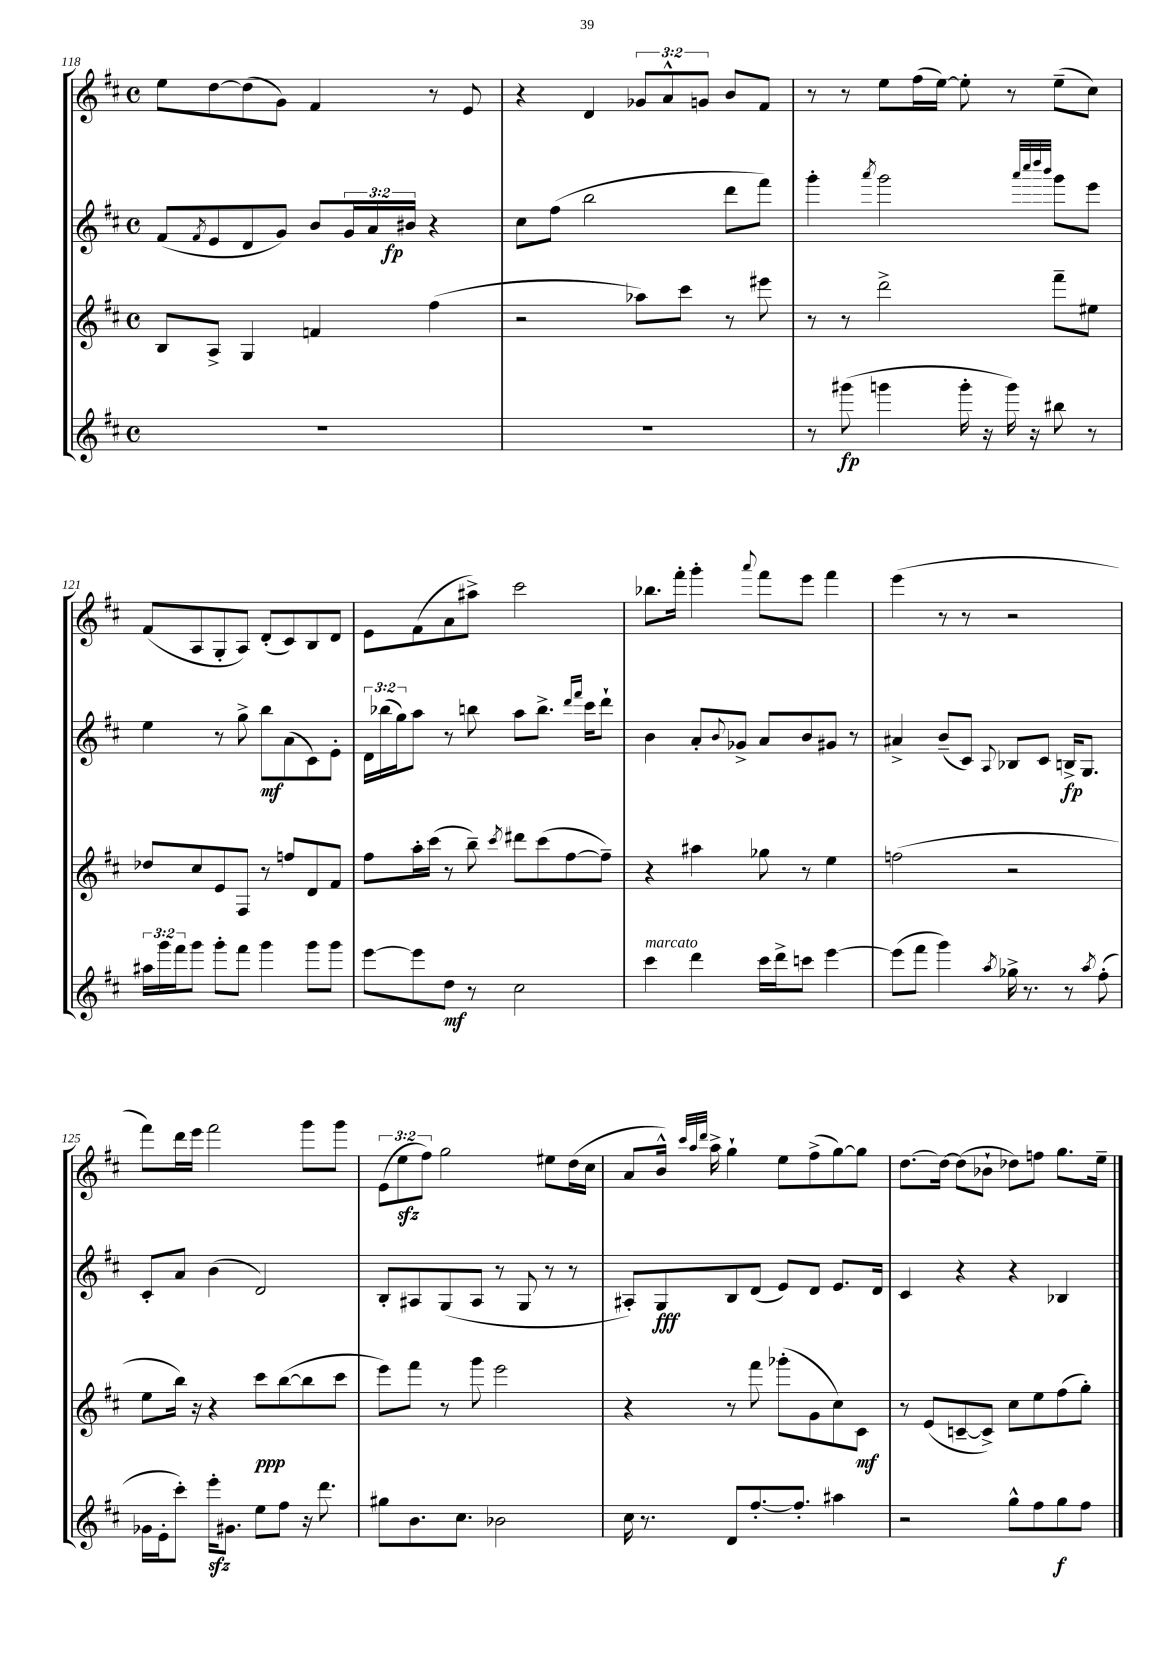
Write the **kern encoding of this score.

**kern	**kern	**kern	**kern
*staff4	*staff3	*staff2	*staff1
*clefG2	*clefG2	*clefG2	*clefG2
*k[f#c#]	*k[f#c#]	*k[f#c#]	*k[f#c#]
*M4/4	*M4/4	*M4/4	*M4/4
*met(c)	*met(c)	*met(c)	*met(c)
1r	8B	(8f#	8ee
.	.	8qf#	.
.	8A^	8e	[8dd
.	4G	8d	(8dd]
.	.	8g)	8g)
.	4f	8b	4f#
.	.	24g	.
.	.	24a	.
.	.	24b#	.
.	(4ff#	4r	8r
.	.	.	8e
=	=	=	=
1r	2r	8cc#	4r
.	.	(8ff#	.
.	.	2bb	4d
.	8aa-)	.	12g-
.	.	.	12a^^
.	8ccc#	.	.
.	.	.	12g
.	8r	8ddd	8b
.	8eee#	8fff#)	8f#
=	=	=	=
8r	8r	4ggg'	8r
(8ggg#	8r	.	8r
.	.	8qaaa	.
4ggg	2ddd^	2ggg	8ee
.	.	.	(16ff#
.	.	.	[16ee)
16ggg'	.	.	8ee']
16r	.	.	.
16ggg)	.	.	8r
16r	.	.	.
.	.	32qqaaa	.
.	.	32qqcccc#	.
.	.	32qqdddd	.
.	.	32qqbbb	.
8bb#	8fff#~	8ggg	(8ee~
8r	8ee#	8eee	8cc#)
=	=	=	=
24aa#	8dd-	4ee	(8f#
24ggg	.	.	.
24fff#	.	.	.
8ggg	8cc#	.	8A
8ggg'	8e	8r	8G'
8fff#	8F#	8gg^	8A)
4ggg	8r	8bb	(8d'
.	8ff	(8a	8c#)
8ggg	8d	8c#)	8B
8ggg	8f#	8e'	8d
=	=	=	=
[8eee	8ff#	24d	8e
.	.	(24bb-	.
.	.	24gg)	.
8eee]	16aa'	8aa	(8f#
.	(16ccc#	.	.
8dd	8r	8r	8a
8r	8bb~)	8bb	8aa#^)
.	8qccc#	.	.
2cc#	8ddd#	8aa	2ccc#
.	(8ccc#	8.bb^	.
.	[8ff#	.	.
.	.	16qqddd	.
.	.	16qqfff#	.
.	.	16ccc#	.
.	8ff#~])	8ddd`	.
=	=	=	=
4ccc#	4r	4b	8.bb-
.	.	.	16fff#'
4ddd	4aa#	8a'	4ggg'
.	.	8qqb	.
.	.	8g-^	.
.	.	.	8qqaaa
16ccc#	8gg-	8a	8fff#
16ddd^	.	.	.
8ccc	8r	8b	8eee
[4eee	4ee	8g#	4fff#
.	.	8r	.
=	=	=	=
(8eee]	(2ff	4a#^	(4eee
8fff#	.	.	.
4ggg)	.	(8b~	8r
.	.	8c#)	8r
8qaa	.	8qqA	.
16gg-^	2r	8B-	2r
8.r	.	.	.
.	.	8c#	.
8r	.	16B^	.
.	.	8.G	.
8qaa	.	.	.
(8ff#'	.	.	.
=	=	=	=
16g-	8ee	8c#'	8fff#)
16e'	.	.	.
8ccc#')	16bb)	8a	16ddd
.	16r	.	16eee
16eee'	4r	(4b	2fff#
8.g#	.	.	.
8ee	8ccc#	2d)	.
8ff#	([8bb	.	.
16r	8bb]	.	8ggg
8.ddd	.	.	.
.	8ccc#	.	8ggg
=	=	=	=
8gg#	8eee)	8B'	(12e
.	.	.	12ee
8.b	8fff#	8A#	.
.	.	.	12ff#)
.	8r	(8G	2gg
8.cc#	.	.	.
.	8ggg	8A#	.
2b-	2eee	8r	.
.	.	8G	.
.	.	8r	8ee#
.	.	8r	(16dd
.	.	.	16cc#
=	=	=	=
16cc#	4r	8A#')	8a
8.r	.	.	.
.	.	8G	16b^^)
.	.	.	32qqccc#
.	.	.	32qqaa
.	.	.	32qqddd
.	.	.	16aa^
8d	8r	8B	4gg`
[8.ff#'	8fff#	(8d	.
.	(8ggg-'	8e)	8ee
8.ff#']	.	.	.
.	8g	8d	(8ff#^
4aa#	8cc#)	8.e	[8gg)
.	8c#	.	8gg]
.	.	16d	.
=	=	=	=
2r	8r	4c#	[8.dd
.	(8e	.	.
.	.	.	16dd_
.	[8c~	4r	(8dd]
.	8c^])	.	8b-`
8gg^^	8cc#	4r	8dd-)
8ff#	8ee	.	8ff
8gg	(8ff#	4B-	8.gg
8ff#	8gg')	.	.
.	.	.	16ee~
==	==	==	==
*-	*-	*-	*-
